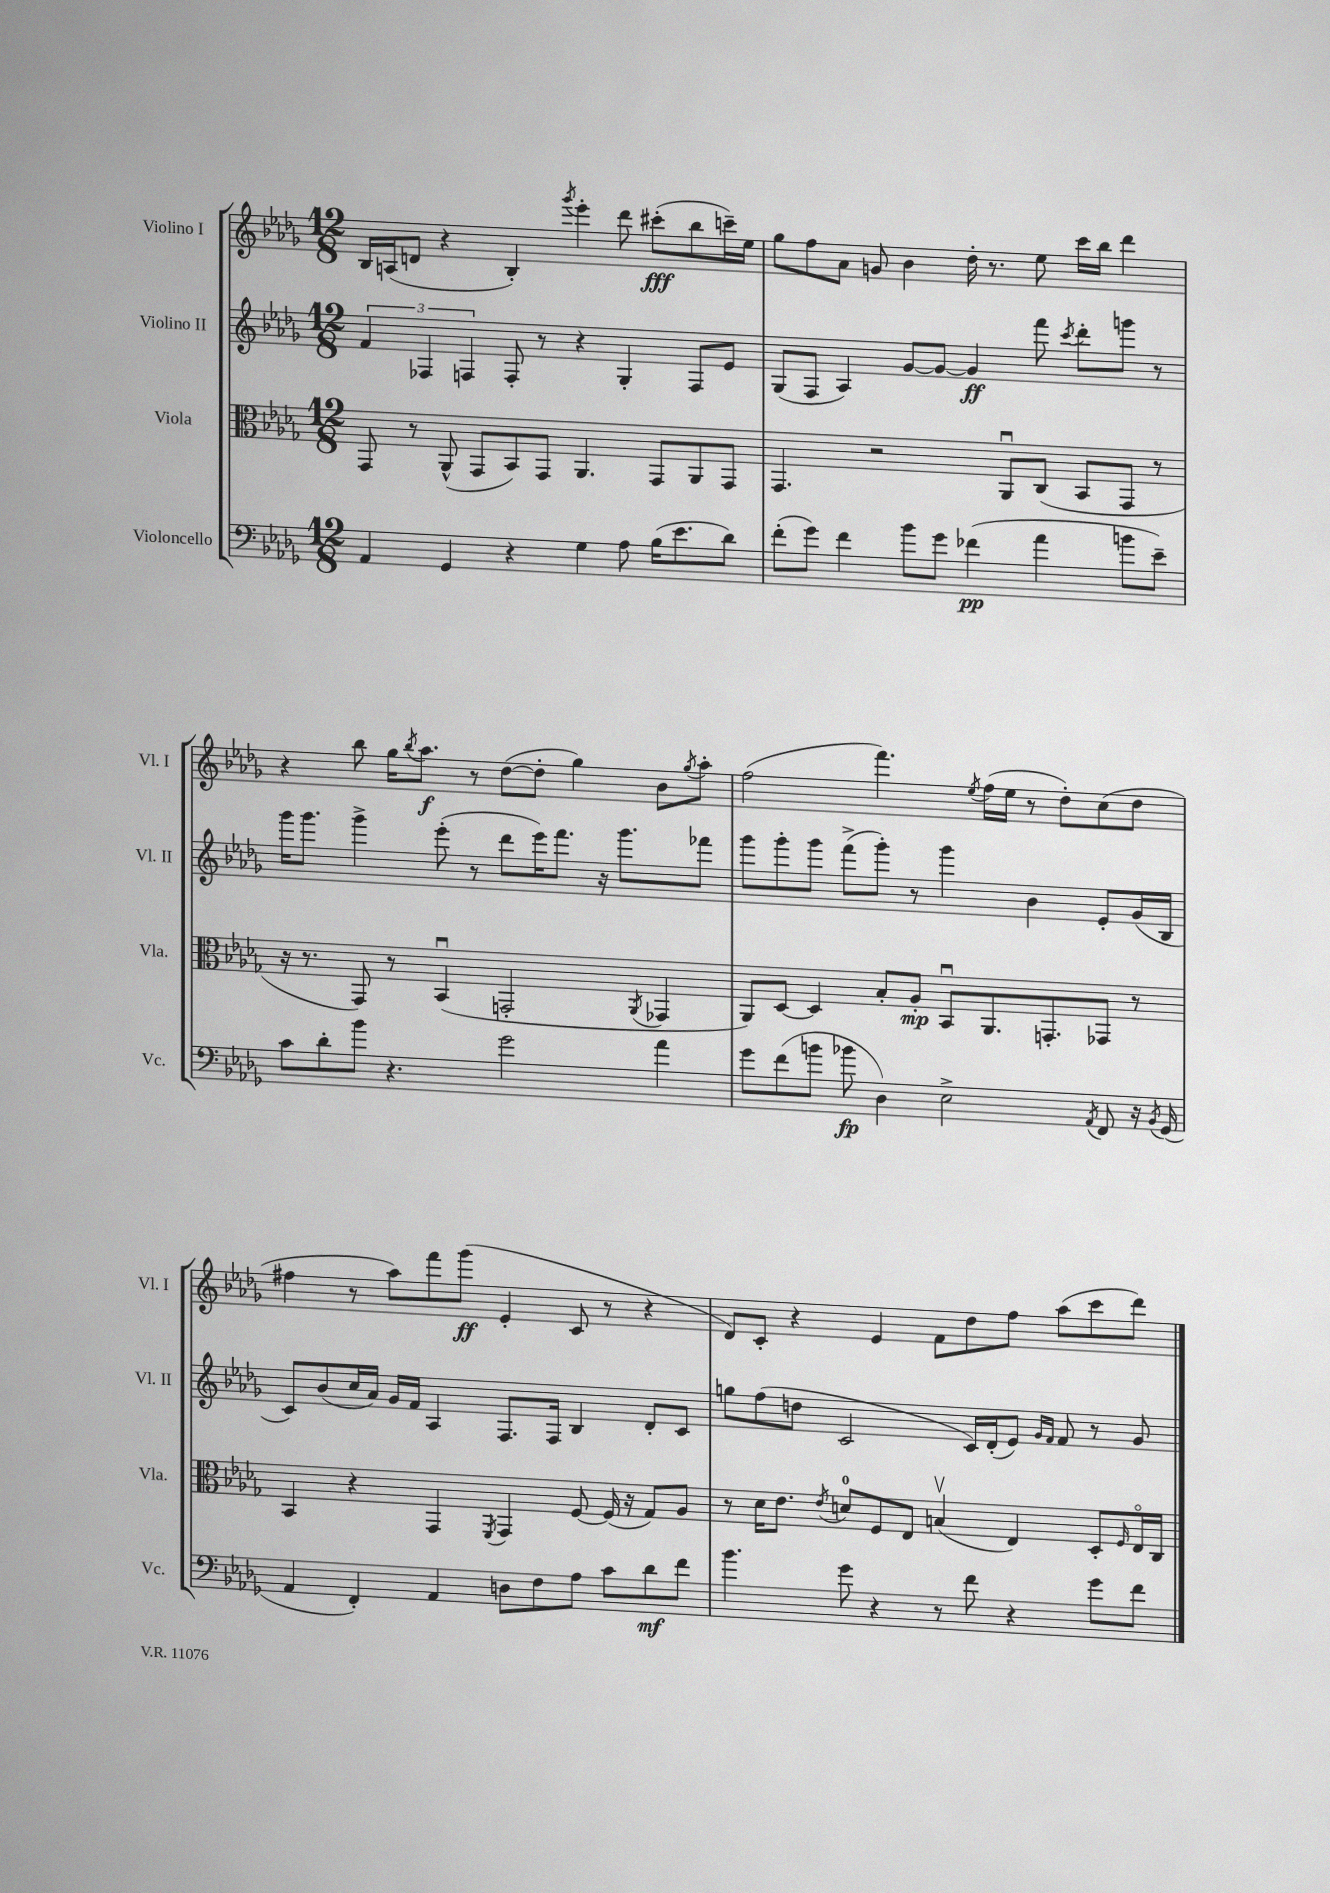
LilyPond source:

<<
\new StaffGroup <<
\new Staff = "s0" \with { instrumentName = "Violino I" shortInstrumentName = "Vl. I" } {
    \clef treble \key des \major \numericTimeSignature \time 12/8
    bes16 a16( d'8 r4 bes4-.) \acciaccatura { ges'''8 } ees'''4-. des'''8 cis'''8-.\fff( bes''8 c'''16--) ees''16 |
    ges''8 f''8 aes'8 g'8 bes'4 des''16-. r8. ees''8 c'''16 bes''16 des'''4 |
    r4 bes''8 ges''16 \acciaccatura { bes''8 } aes''8.\f r8 des''8~( des''8-. ges''4) bes'8 \acciaccatura { ges''8 } aes''8-. |
    f''2( f'''4.) \acciaccatura { ees''8 } f''16( ees''16 r8 des''8-.) c''8( des''8 |
    fis''4 r8 aes''8) f'''8 ges'''8\ff( ees'4-. c'8 r8 r4 |
    des'8) c'8-. r4 ees'4 f'8 des''8 f''8 aes''8( c'''8 des'''8) \bar "|." |
}
\new Staff = "s1" \with { instrumentName = "Violino II" shortInstrumentName = "Vl. II" } {
    \clef treble \key des \major \numericTimeSignature \time 12/8
    \tuplet 3/2 { f'4 fes4 f4 } f8-. r8 r4 ges4-. f8 ees'8 |
    ges8( f8 aes4) ges'8~ ges'8~ ges'4\ff f'''8 \acciaccatura { c'''8 } des'''8-. g'''8 r8 |
    ges'''16 ges'''8. ges'''4-> ees'''8-.( r8 des'''8 ees'''16) f'''8. r16 ges'''8. fes'''8 |
    ges'''8 ges'''8-. ges'''8 f'''8->( ges'''8-.) r8 ges'''4 bes'4 ees'8-. ges'16( bes16 |
    c'8) bes'8( c''16 aes'16) ges'16 f'16 aes4 f8. f16 bes4 des'8-. c'8 |
    g''8 f''8( d''8 c'2 c'16) des'16-.( ees'8) \grace { ges'16 f'16 } f'8 r8 ges'8 \bar "|." |
}
\new Staff = "s2" \with { instrumentName = "Viola" shortInstrumentName = "Vla." } {
    \clef alto \key des \major \numericTimeSignature \time 12/8
    ges,8 r8 aes,8-^( ges,8 bes,8) ges,8 aes,4. ges,8 aes,8 ges,8 |
    ges,4. r2 aes,8\downbow c8( bes,8 ges,8 r8 |
    r16 r8. ges,8) r8 bes,4\downbow( g,2-. \acciaccatura { aes,8 } ges,4 |
    aes,8) des8~ des4 bes8-. aes8-.\mp bes,8\downbow aes,8. g,8.-. ges,8 r8 |
    bes,4 r4 ges,4 \acciaccatura { f,8 } ges,4 f8~ f16( r16 ges8) aes8 |
    r8 des'16 ees'8. \acciaccatura { ees'8 } d'8-0 f8 ees8 b4\upbow( ees4) des8-. \grace { f16 } ees16\flageolet c16 \bar "|." |
}
\new Staff = "s3" \with { instrumentName = "Violoncello" shortInstrumentName = "Vc." } {
    \clef bass \key des \major \numericTimeSignature \time 12/8
    aes,4 ges,4 r4 ges4 aes8 bes16( ees'8. des'8) |
    f'8-.( ges'8) f'4 bes'8 ges'8 fes'4\pp( aes'4 b'8 ees'8--) |
    c'8 des'8-. bes'8 r4. ges'2 aes'4 |
    ges'8 f'8( b'8 bes'8\fp des4) ees2-> \acciaccatura { aes,8 } f,8 r16 \acciaccatura { bes,8 } ges,16( |
    aes,4 f,4-.) aes,4 d8 f8 aes8 c'8 des'8\mf f'8 |
    bes'4. ges'8 r4 r8 f'8 r4 ges'8 f'8 \bar "|." |
}
>>
>>
\layout { \context { \Score \remove "Bar_number_engraver" } }
